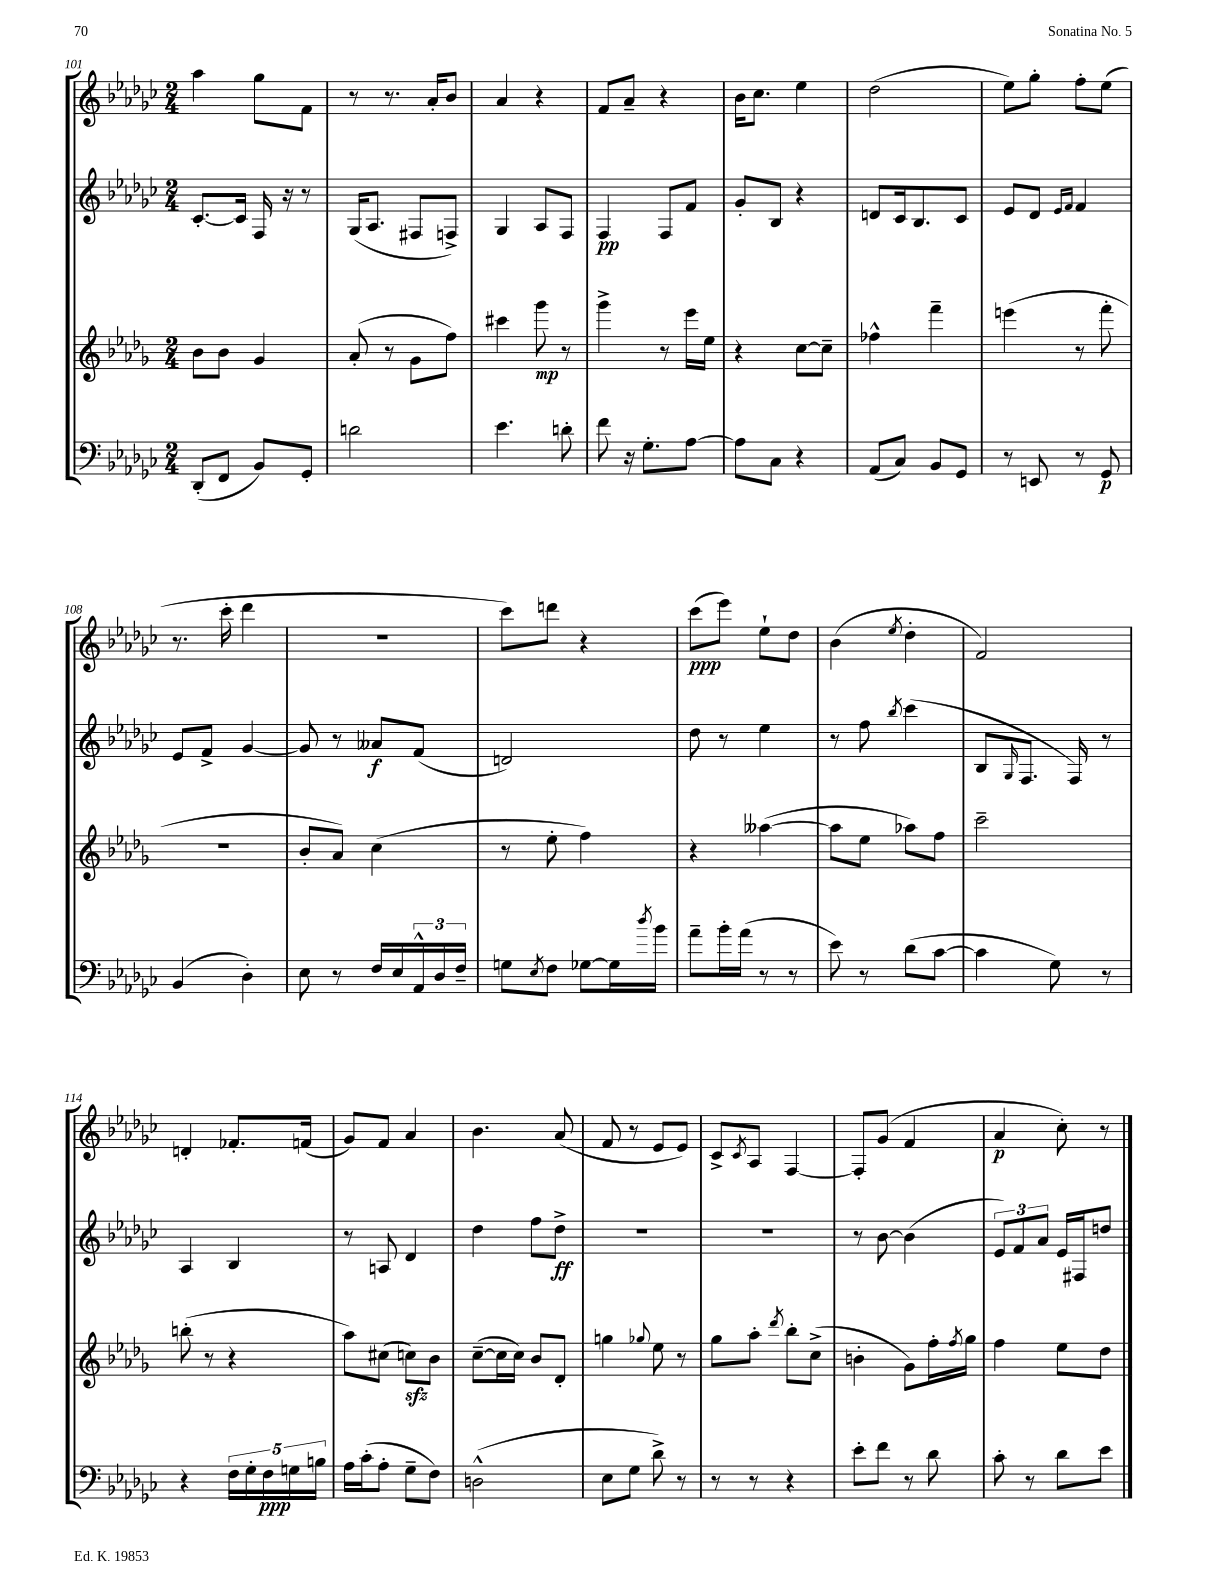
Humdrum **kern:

**kern	**kern	**kern	**kern
*staff4	*staff3	*staff2	*staff1
*clefF4	*clefG2	*clefG2	*clefG2
*k[b-e-a-d-g-c-]	*k[b-e-a-d-g-]	*k[b-e-a-d-g-c-]	*k[b-e-a-d-g-c-]
*M2/4	*M2/4	*M2/4	*M2/4
(8DD-'	8b-	[8.c-'	4aa-
8FF	8b-	.	.
.	.	16c-]	.
8BB-)	4g-	16F	8gg-
.	.	16r	.
8GG-'	.	8r	8f
=	=	=	=
2d	(8a-'	(16G-	8r
.	.	8.A-	.
.	8r	.	8.r
.	8g-	8F#	.
.	.	.	16a-'
.	8ff)	8F^)	8b-
=	=	=	=
4.e-	4ccc#	4G-	4a-
.	8ggg-	8A-	4r
8d'	8r	8F	.
=	=	=	=
8f	4ggg-^	4F	8f
16r	.	.	8a-~
8.G-'	.	.	.
.	8r	8F	4r
[8A-	16eee-	8f	.
.	16ee-	.	.
=	=	=	=
8A-]	4r	8g-'	16b-
.	.	.	8.cc-
8C-	.	8B-	.
4r	[8cc	4r	4ee-
.	8cc~]	.	.
=	=	=	=
(8AA-	4ff-^^	8d	(2dd-
8C-)	.	16c-	.
.	.	8.B-	.
8BB-	4fff~	.	.
8GG-	.	8c-	.
=	=	=	=
8r	(4eee	8e-	8ee-)
8EE	.	8d-	8gg-'
.	.	16qqe-	.
.	.	16qqf	.
8r	8r	4f	8ff'
8GG-	8fff'	.	(8ee-
=	=	=	=
(4BB-	2r	8e-	8.r
.	.	8f^	.
.	.	.	16ccc-'
4D-')	.	[4g-	4ddd-
=	=	=	=
8E-	8b-'	8g-]	2r
8r	8a-)	8r	.
16F	(4cc	8a--	.
16E-	.	.	.
24AA-^^	.	(8f	.
24D-	.	.	.
24F~	.	.	.
=	=	=	=
8G	8r	2d)	8ccc-)
8qE-	.	.	.
8F	8ee-'	.	8ddd
[8G-	4ff)	.	4r
16G-]	.	.	.
8qdd-	.	.	.
16b-	.	.	.
=	=	=	=
8a-~	4r	8dd-	(8ccc-
16b-'	.	8r	8eee-)
(16a-	.	.	.
8r	([4aa--	4ee-	8ee-`
8r	.	.	8dd-
=	=	=	=
8e-)	8aa--]	8r	(4b-
8r	8ee-	8ff	.
.	.	8qbb-	8qee-
(8d-	8aa-)	(4ccc-	4dd-'
[8c-	8ff	.	.
=	=	=	=
4c-]	2ccc~	8B-	2f)
.	.	16qqG-	.
.	.	8.F	.
8G-)	.	.	.
.	.	16F)	.
8r	.	8r	.
=	=	=	=
4r	(8bb'	4A-	4d'
.	8r	.	.
20F	4r	4B-	8.f-'
20G-'	.	.	.
20F	.	.	.
20G	.	.	.
.	.	.	(16f
20B	.	.	.
=	=	=	=
16A-	8aa-)	8r	8g-)
(16c-'	.	.	.
8A-'	(8cc#	8A	8f
8G-~	8cc)	4d-	4a-
8F)	8b-	.	.
=	=	=	=
(2D^^	([8cc~	4dd-	4.b-
.	16cc]	.	.
.	16cc)	.	.
.	8b-	8ff	.
.	8d-'	8dd-^	(8a-
=	=	=	=
8E-	4gg	2r	8f
8G-	.	.	8r
.	8qqgg-	.	.
8d-^)	8ee-	.	8e-
8r	8r	.	8e-)
=	=	=	=
8r	8gg-	2r	8c-^
.	.	.	8qc-
8r	8aa-'	.	8A-
.	8qddd-	.	.
4r	8bb-'	.	[4F
.	(8cc^	.	.
=	=	=	=
8e-'	4b'	8r	8F']
8f	.	[8b-	(8g-
8r	8g-)	(4b-]	4f
8d-	16ff'	.	.
.	8qff	.	.
.	16gg-	.	.
=	=	=	=
8c-'	4ff	12e-)	4a-
.	.	12f	.
8r	.	.	.
.	.	12a-	.
8d-	8ee-	16e-	8cc-')
.	.	16F#	.
8e-	8dd-	8dd	8r
==	==	==	==
*-	*-	*-	*-
